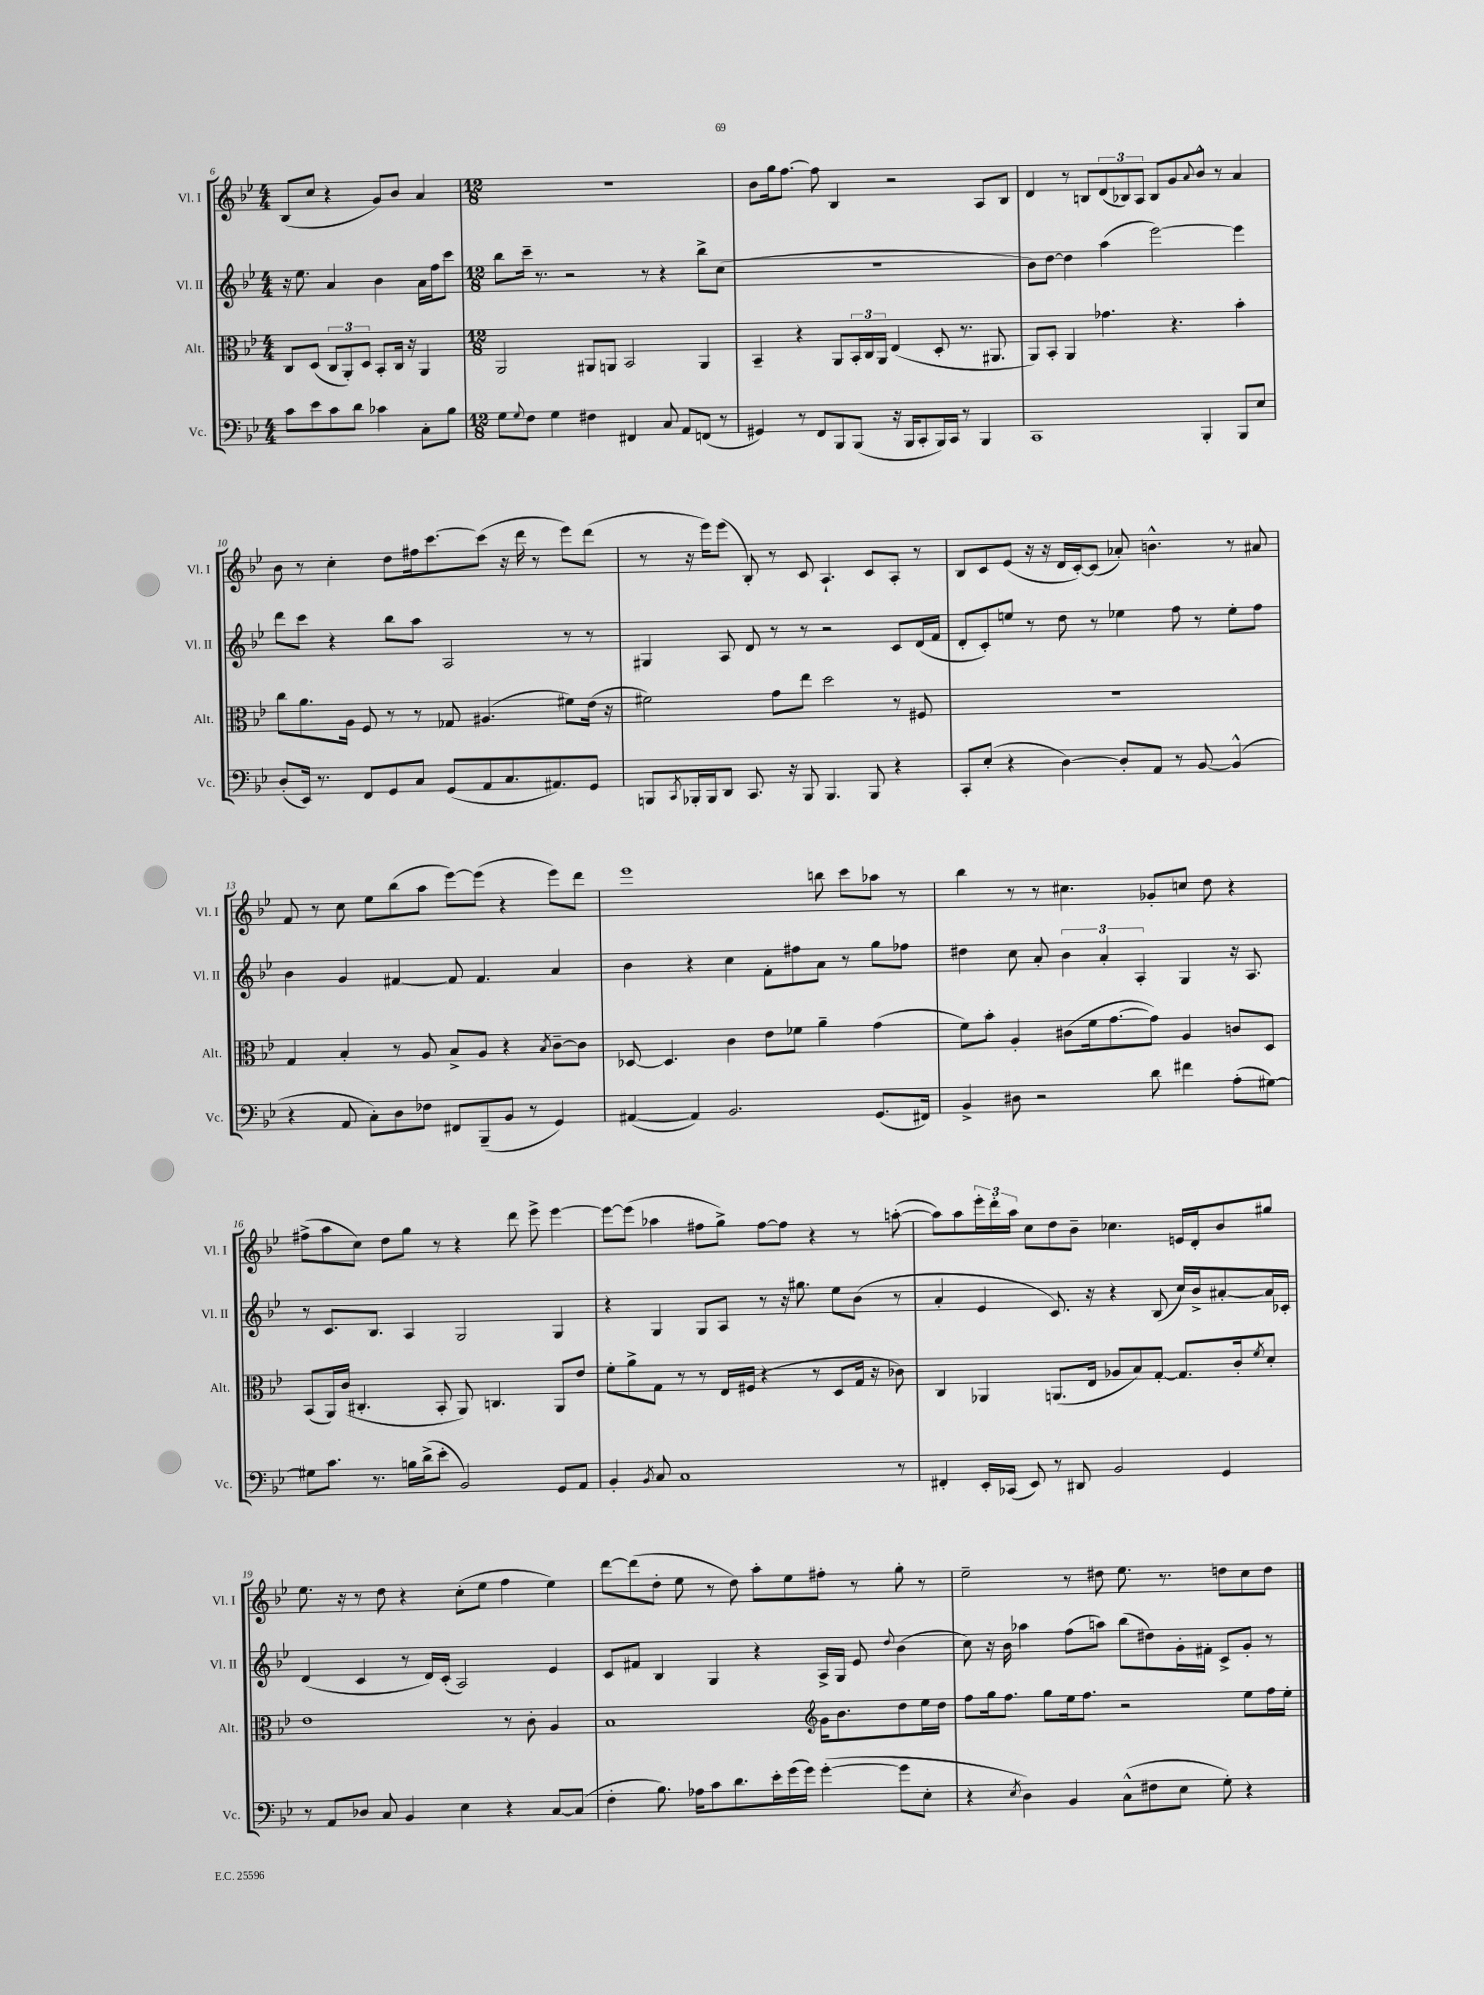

**kern	**kern	**kern	**kern
*staff4	*staff3	*staff2	*staff1
*clefF4	*clefC3	*clefG2	*clefG2
*k[b-e-]	*k[b-e-]	*k[b-e-]	*k[b-e-]
*M4/4	*M4/4	*M4/4	*M4/4
8c	8C	16r	(8B-
.	.	8.ee-	.
8e-	(8D	.	8cc
8c	12C	4a	4r
.	12AA')	.	.
8d	.	.	.
.	12D	.	.
4c-	8BB-'	4b-	8g)
.	16C	.	8b-
.	16r	.	.
8C'	4AA	16a	4a
.	.	16ff	.
8B-	.	8ccc	.
=	=	=	=
*M12/8	*M12/8	*M12/8	*M12/8
8G	2AA	8bb-	1.r
8qqG	.	.	.
8F	.	16ccc~	.
.	.	8.r	.
4G	.	.	.
.	.	2r	.
4F#	8AA#	.	.
.	8AA	.	.
4FF#	2BB-	.	.
.	.	8r	.
8C	.	4r	.
8AA	.	.	.
(8FF	4AA	8bb-^	.
8r	.	(8cc	.
=	=	=	=
4GG#)	4BB-~	1.r	8b-
.	.	.	16gg
.	.	.	[8.ff
8r	4r	.	.
8FF	.	.	8ff]
8BBB-	8AA	.	4B-
(8BBB-	24BB-'	.	.
.	24C	.	.
.	24AA	.	.
16r	(4E-	.	2r
16BBB-	.	.	.
8CC'	.	.	.
16BBB-)	8D'	.	.
16CC	.	.	.
8r	8.r	.	.
4BBB-	.	.	8A
.	8.AA#	.	.
.	.	.	8B-
=	=	=	=
1CC	8AA)	8b-)	4d
.	8BB-'	[8dd	.
.	4AA	4dd]	8r
.	.	.	8B
.	4.g-	(4aa	(12d
.	.	.	12B-)
.	.	.	12A
.	.	[2eee-)	8B-
.	4.r	.	8g
.	.	.	8qqa
4BBB-'	.	.	8b-^^
.	.	.	8r
8BBB-	4b-'	4eee-]	4a
8E-	.	.	.
=	=	=	=
(8D'	8cc	8ddd	8b-
16EE-)	8.a	8ccc	8r
8.r	.	.	.
.	.	4r	4cc'
.	16A	.	.
8FF	8F	.	.
8GG	8r	8bb-	8dd
8C	8r	8aa	16ff#
.	.	.	[8.ccc
(8GG	8G-	2A	.
8AA	(4.A#	.	(8ccc]
8.C	.	.	16r
.	.	.	16ddd
.	.	.	8r
8.AA#)	.	.	.
.	8f#)	8r	8eee-)
8GG	(16e-	8r	(8ddd
.	16r	.	.
=	=	=	=
8BBB	2f#)	4G#	8r
8qCC	.	.	.
16BBB-'	.	.	16r
16BBB-	.	.	16eee-)
8DD	.	8A	(8eee-
8.CC	.	8d	8B-')
.	8g	8r	8r
16r	.	.	.
8BBB-	8ee-	8r	8c
4.BBB-	2dd	2r	4.A`
8BBB-	.	.	8c
4r	8r	8c	8A'
.	8F#	(16d	8r
.	.	16f	.
=	=	=	=
8CC'	1.r	8d'	8B-
(8E-'	.	8c')	8c
4r	.	8ee	(8e-
.	.	8r	16r
.	.	.	16r
[4D)	.	8dd	16d
.	.	.	[16c')
.	.	8r	(8c]
8D']	.	4ee-	8a-')
8AA	.	.	4.b^^
8r	.	8ff	.
[8BB-	.	8r	.
(4BB-^^]	.	8ee-'	8r
.	.	8ff	8a#
=	=	=	=
4r	4G	4b-	8f
.	.	.	8r
8AA	4B-'	4g	8cc
8C')	.	.	8ee-
8D	8r	[4f#	(8bb-
8F-	8A	.	8aa
8FF#	8B-^	8f#]	[8eee-)
(8BBB-~	8A	4.f#	(8eee-]
8BB-	4r	.	4r
8r	.	.	.
.	8qB-	.	.
4GG)	[8c~	4a	8eee-)
.	8c]	.	8ddd
=	=	=	=
([4AA#	[8D-	4b-	1eee-
.	4.D-]	.	.
4AA#])	.	4r	.
2.BB-	4c	4cc	.
.	8e-	8f'	.
.	8f-	8ff#	.
.	4a~	8a	8bb
.	.	8r	8ccc
(8.GG	(4g	8gg	8aa-
.	.	8ff-	8r
16FF#)	.	.	.
=	=	=	=
4BB-^	8f)	4dd#	4bb-
.	8b-'	.	.
8D#	4A'	8cc	8r
2r	.	8a'	8r
.	(8c#	6b-	4.cc#
.	16f	.	.
.	.	6a'	.
.	[8.g	.	.
.	.	6A'	.
8d	8g])	.	8g-'
4f#	4A	4G	8cc
.	.	.	8dd
(8A'	8c	16r	4r
.	.	8.A	.
[8G#)	8D	.	.
=	=	=	=
8G#]	(8BB-	8r	(8ff#^
8.c	16AA)	8.c	8aa
.	(16c	.	.
.	4.C#'	.	8cc)
8.r	.	8.B-	.
.	.	.	8dd
16B	.	4A	8gg
(16d^	.	.	.
8e-'	8BB-'	.	8r
2BB-)	8AA)	2G	4r
.	4.C	.	.
.	.	.	8ddd
.	.	.	8eee-^
8GG	8AA	4G	[4eee-
8AA	8e-	.	.
=	=	=	=
4BB-'	8f'	4r	8eee-_
.	8a^	.	(8eee-]
8qBB-	.	.	.
8C	8G	4G	4aa-
1C	8r	.	.
.	8r	8G	8ff#
.	16E-	8A	8gg^)
.	(16F#	.	.
.	4r	8r	[8ff#
.	.	16r	8ff#]
.	.	8.gg#	.
.	8r	.	4r
.	8D	8ee-	.
.	16G	(8b-	8r
.	16r	.	.
8r	8c-)	8r	([8aa'
=	=	=	=
4FF#'	4C	4a'	8aa])
.	.	.	8aa
16EE-'	4AA-	4e-	24eee-'
.	.	.	24ddd'
(16CC-	.	.	.
.	.	.	24aa
8EE-)	.	.	8cc
8r	(8.AA	8.c)	8dd
8DD#	.	.	8b-~
.	16E-	16r	.
2BB-	8A-	4r	4.cc-
.	8B-)	.	.
.	[8G'	(8B-	.
.	8.G]	16cc)	16e
.	.	16b-^	16d'
4GG	.	[8a#'	8b-
.	16c'	.	.
.	8qf	.	.
.	8d'	16a#]	8gg#
.	.	16c-'	.
=	=	=	=
8r	1e-	(4d	8.ee-
8AA	.	.	.
.	.	.	16r
8D-	.	4c	8r
8C	.	.	8dd
4BB-	.	8r	4r
.	.	16d)	.
.	.	(16c'	.
4E-	.	2A)	(8cc'
.	.	.	8ee-
4r	8r	.	4ff
.	8c'	.	.
[8C	4A	4e-	4ee-)
(8C]	.	.	.
=	=	=	=
4F'	1B-	8c	[8ddd
.	.	8f#	(8ddd]
8.B-)	.	4B-	8dd'
.	.	.	8ee-
16A-	.	.	.
8c	.	4G	8r
8.d	.	.	8dd)
.	.	4r	8aa'
16e-'	.	.	.
(16g	.	.	8ee-
16g)	.	.	.
*	*clefG2	*	*
([4g'	16g	16A^	8ff#'
.	8.b-	16G	.
.	.	8e-	8r
.	.	8qqdd	.
8g]	8dd	(4b-	8gg'
8E-'	16ee-	.	8r
.	16dd	.	.
=	=	=	=
4r	8ff	8cc)	2ee-~
.	16gg	16r	.
.	8.ff	16b-	.
8qE-	.	.	.
4D)	.	4aa-	.
.	8gg	.	.
4BB-	16ee-	(8ff	8r
.	8.ff	.	.
.	.	8aa)	8dd#
(8C^^	2r	(8bb-	8.ee-
8F#	.	8dd#)	.
.	.	.	8.r
8E-	.	16g'	.
.	.	16f#'	.
8G')	.	8c^	8dd
4r	8ee-	8g'	8cc
.	16ff	8r	8dd
.	16ee-'	.	.
==	==	==	==
*-	*-	*-	*-
